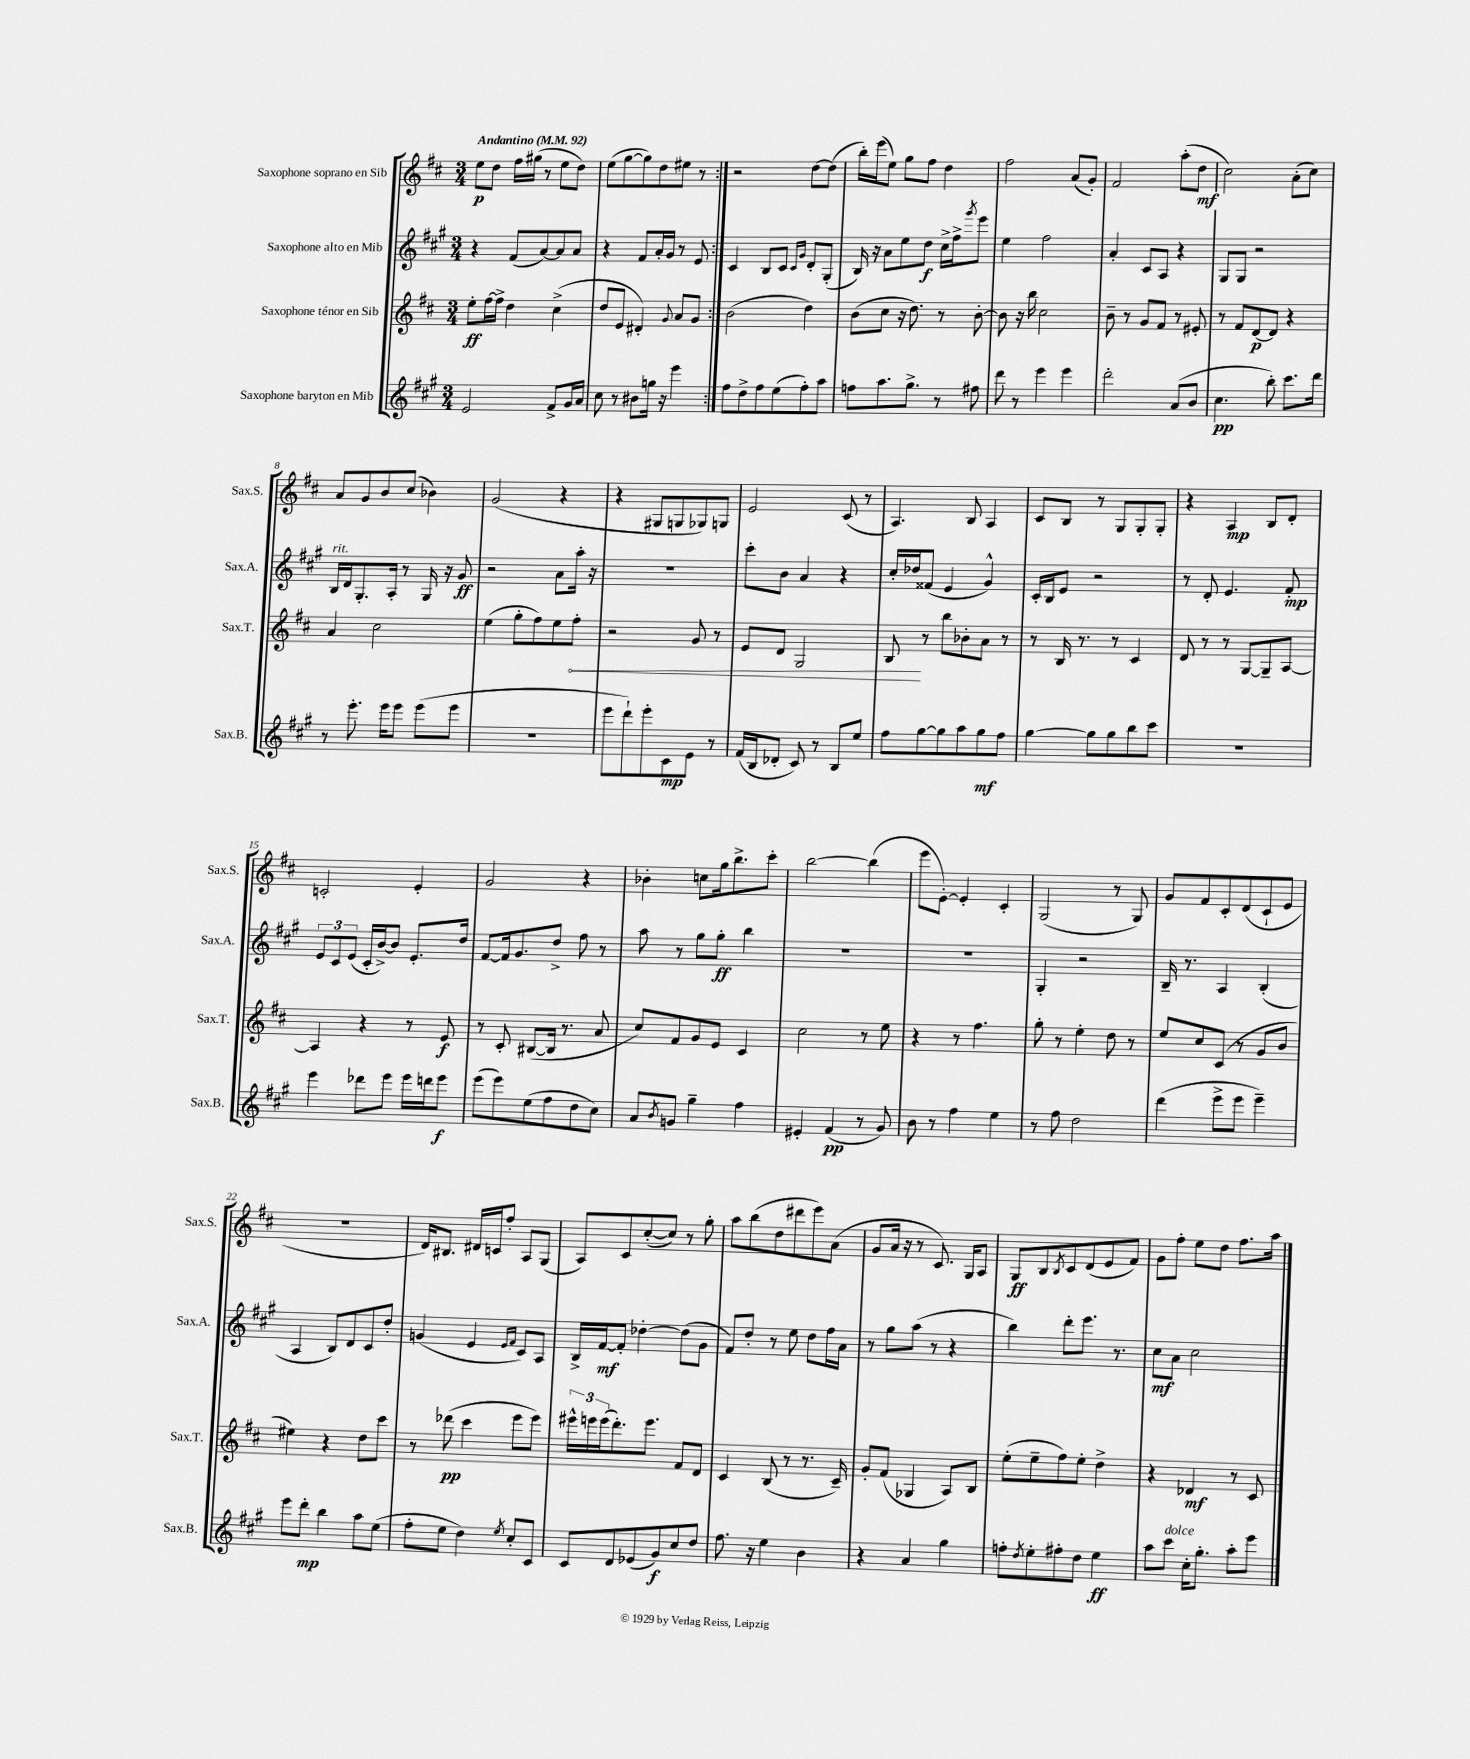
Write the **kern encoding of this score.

**kern	**kern	**kern	**kern
*staff4	*staff3	*staff2	*staff1
*clefG2	*clefG2	*clefG2	*clefG2
*k[f#c#g#]	*k[f#c#]	*k[f#c#g#]	*k[f#c#]
*M3/4	*M3/4	*M3/4	*M3/4
*MM92	*MM92	*MM92	*MM92
2e	8ee'	4r	8ee
.	[16ff#	.	8dd
.	16ff#^]	.	.
.	4dd	(8f#	16ff#
.	.	.	(16gg#
.	.	[8a)	8r
8f#^	(4cc#^	8a]	8ee
16g#	.	8a	8dd)
16a	.	.	.
=	=	=	=
8cc#	8dd	4r	(8ee
8r	8e	.	[8gg
8b#	4d#')	8f#	8gg])
16gg	.	16a'	8dd
16r	.	16g#	.
.	8qqg	.	.
4eee	8a	8r	8ee#
.	8g	8e	8r
=:|!	=:|!	=:|!	=:|!
8ff#	(2b	4c#	2r
8dd^	.	.	.
8ff#	.	8B	.
(8ee	.	8c#	.
.	.	16qqc#	.
.	.	16qqg#	.
8ff#')	4dd)	8d'	[8dd
8aa	.	(8G#'	(8dd]
=	=	=	=
8ff	(8b	16B)	16bb')
.	.	16r	(16eee
8.aa	8cc#	8a	8ee)
.	16r	8ee	8gg
8.gg#^	8.dd)	.	.
.	.	8dd	8ff#
8r	8r	16cc#^	4dd
.	.	16ff#^	.
.	.	8qggg#	.
8ff#	[8b'	8eee	.
=	=	=	=
8ddd	8b]	4ee	2ff#
8r	16r	.	.
.	16bb	.	.
4eee	2cc#	2ff#	.
4eee	.	.	(8a
.	.	.	8g')
=	=	=	=
2ddd'	8b~	4a'	2f#
.	8r	.	.
.	8g	8c#	.
.	8f#	8A	.
(8a	8r	4r	(8aa'
8b	8e#'	.	8dd
=	=	=	=
4.cc#	8r	8G#	2cc#)
.	8f#	8G#	.
.	[8d	2r	.
8bb')	8d]	.	.
8.ccc#	4r	.	(8a'
.	.	.	8cc#)
16ddd	.	.	.
=	=	=	=
8r	4a	16B	8a
.	.	16d	.
8.eee'	.	8.G#'	8g
.	2cc#	.	8b
16eee	.	16A'	.
8eee	.	8r	(8cc#
(8eee	.	16G#	4b-)
.	.	16r	.
8eee	.	8g#	.
=	=	=	=
2.r	(4ee	2r	(2g
.	8gg'	.	.
.	8ff#)	.	.
.	8ee	8a	4r
.	8ff#'	16aa'	.
.	.	16r	.
=	=	=	=
8eee	2r	2.r	4r
8ddd`)	.	.	.
8eee'	.	.	8G#
8c#	.	.	8G
8e	8g	.	8G-)
8r	8r	.	8G
=	=	=	=
(16f#	8e	8ccc#'	2e
16B	.	.	.
8d-'	8d	8b	.
8c#)	2G	4a	.
8r	.	.	.
8B	.	4r	(8c#
8ee	.	.	8r
=	=	=	=
8ff#	8B	16cc#'	4.A)
.	.	16dd-	.
[8gg#	8r	(8f##	.
8gg#]	8bb	4e	.
8aa	8b-'	.	8B
8gg#	8a	4g#^^)	4A
8ff#	8r	.	.
=	=	=	=
[4gg#	8r	16c#'	8c#
.	.	16B	.
.	16B	8e	8B
.	8.r	.	.
8gg#]	.	2r	8r
8gg#	8r	.	8G
8bb	4c#	.	8G'
8ccc#	.	.	8G'
=	=	=	=
2.r	8d	8r	4r
.	8r	8d'	.
.	8r	4.e	4A
.	[8G	.	.
.	8G~]	.	8B
.	[8A	8f#'	8d'
=	=	=	=
4eee	4A]	12e	2c'
.	.	12c#	.
.	.	(12e	.
8ddd-	4r	16c#'	.
.	.	[16b^)	.
8eee	.	8b]	.
16eee	8r	8.e'	4e'
16ddd	.	.	.
8eee	8e	.	.
.	.	16dd	.
=	=	=	=
(8eee	8r	[8f#	2g
8eee)	8c#'	16f#]	.
.	.	8.g#	.
(8ee	([8B#	.	.
8ff#	16B#]	8dd^	.
.	8.r	.	.
8dd	.	8ff#	4r
8cc#)	8a	8r	.
=	=	=	=
8a	8cc#)	8aa	4b-'
8qb	.	.	.
8g	8f#	8r	.
4gg#~	8g	8gg#	8cc
.	8e	8gg#'	16gg
.	.	.	8.bb^
4ff#	4c#	4bb	.
.	.	.	8ccc#'
=	=	=	=
4e#'	2cc#	2.r	[2bb
(4f#	.	.	.
8r	8r	.	(4bb]
8g#)	8ee	.	.
=	=	=	=
8b	4r	2.r	8eee
8r	.	.	[8e')
4ff#	8r	.	4e']
.	4.ff#	.	.
4ee	.	.	4c#'
=	=	=	=
8r	8gg'	4G#'	(2G
8ff#	8r	.	.
2dd	4ee'	2r	.
.	8dd	.	8r
.	8r	.	8G)
=	=	=	=
(4ddd	8ee	16B~	8g
.	.	8.r	.
.	8cc#	.	8f#
8eee^	(8c#	4A	8c#'
8eee	8r	.	(8d
4eee~)	8g	(4B'	8c#`
.	8b	.	8e
=	=	=	=
8eee	4ee#)	4A	2.r
8ddd'	.	.	.
4bb	4r	8B)	.
.	.	8d	.
8aa	8dd	8c#	.
(8ee	8ccc#	8dd'	.
=	=	=	=
8ff#'	8r	(4g	16d)
.	.	.	8.B#
8ee	(8ddd-	.	.
4dd)	4ccc#	4e	16d#
.	.	.	16c
.	.	.	8ff#'
.	.	16qqe	.
8qee	.	16qqf#	.
8cc#'	8eee	8c#)	8A
8c#	8eee)	8A	(8G
=	=	=	=
8c#	24eee#^^	16B^	8A)
.	24eee	.	.
.	.	[16f#	.
.	(24eee	.	.
8d	8.ddd')	8f#']	8c#
(8e-	.	[4dd-'	([8cc#'
.	8.eee	.	.
8g#)	.	.	8cc#])
8cc#	8f#	(8dd-]	8r
8dd	8d	8g#	8gg'
=	=	=	=
8.ff#	4c#	8f#)	8aa
.	.	8dd'	(8bb
16r	.	.	.
4ee	(8B	8r	8dd
.	8r	8ee	8ddd#
4b	8.r	8dd	8eee)
.	.	16ff#	(8a
.	16c#~)	16a	.
=	=	=	=
4r	8g'	8r	8g
.	(8f#	8gg#	16a
.	.	.	16r
4a	4G-	(8aa	8r
.	.	8r	8.c#)
4gg#	8A)	4r	.
.	.	.	16G
.	8B	.	8A
=	=	=	=
8ff'	(8ee'	4bb)	8G
8qdd	.	.	.
8ee'	8ee~	.	8B
.	.	.	8qB
8ff#'	8ff#)	8ddd'	8c#
8dd	8ee'	8.eee	(8d
4ee	4dd^	.	8e
.	.	8.r	.
.	.	.	8f#)
=	=	=	=
8aa	4r	8cc#	8g
8ccc#	.	8a	8ff#'
16cc#'	4d-	2cc#	8ee
8.gg#'	.	.	.
.	.	.	8dd
8aa'	8r	.	8.ff#
8eee	8c#	.	.
.	.	.	16aa
==	==	==	==
*-	*-	*-	*-
